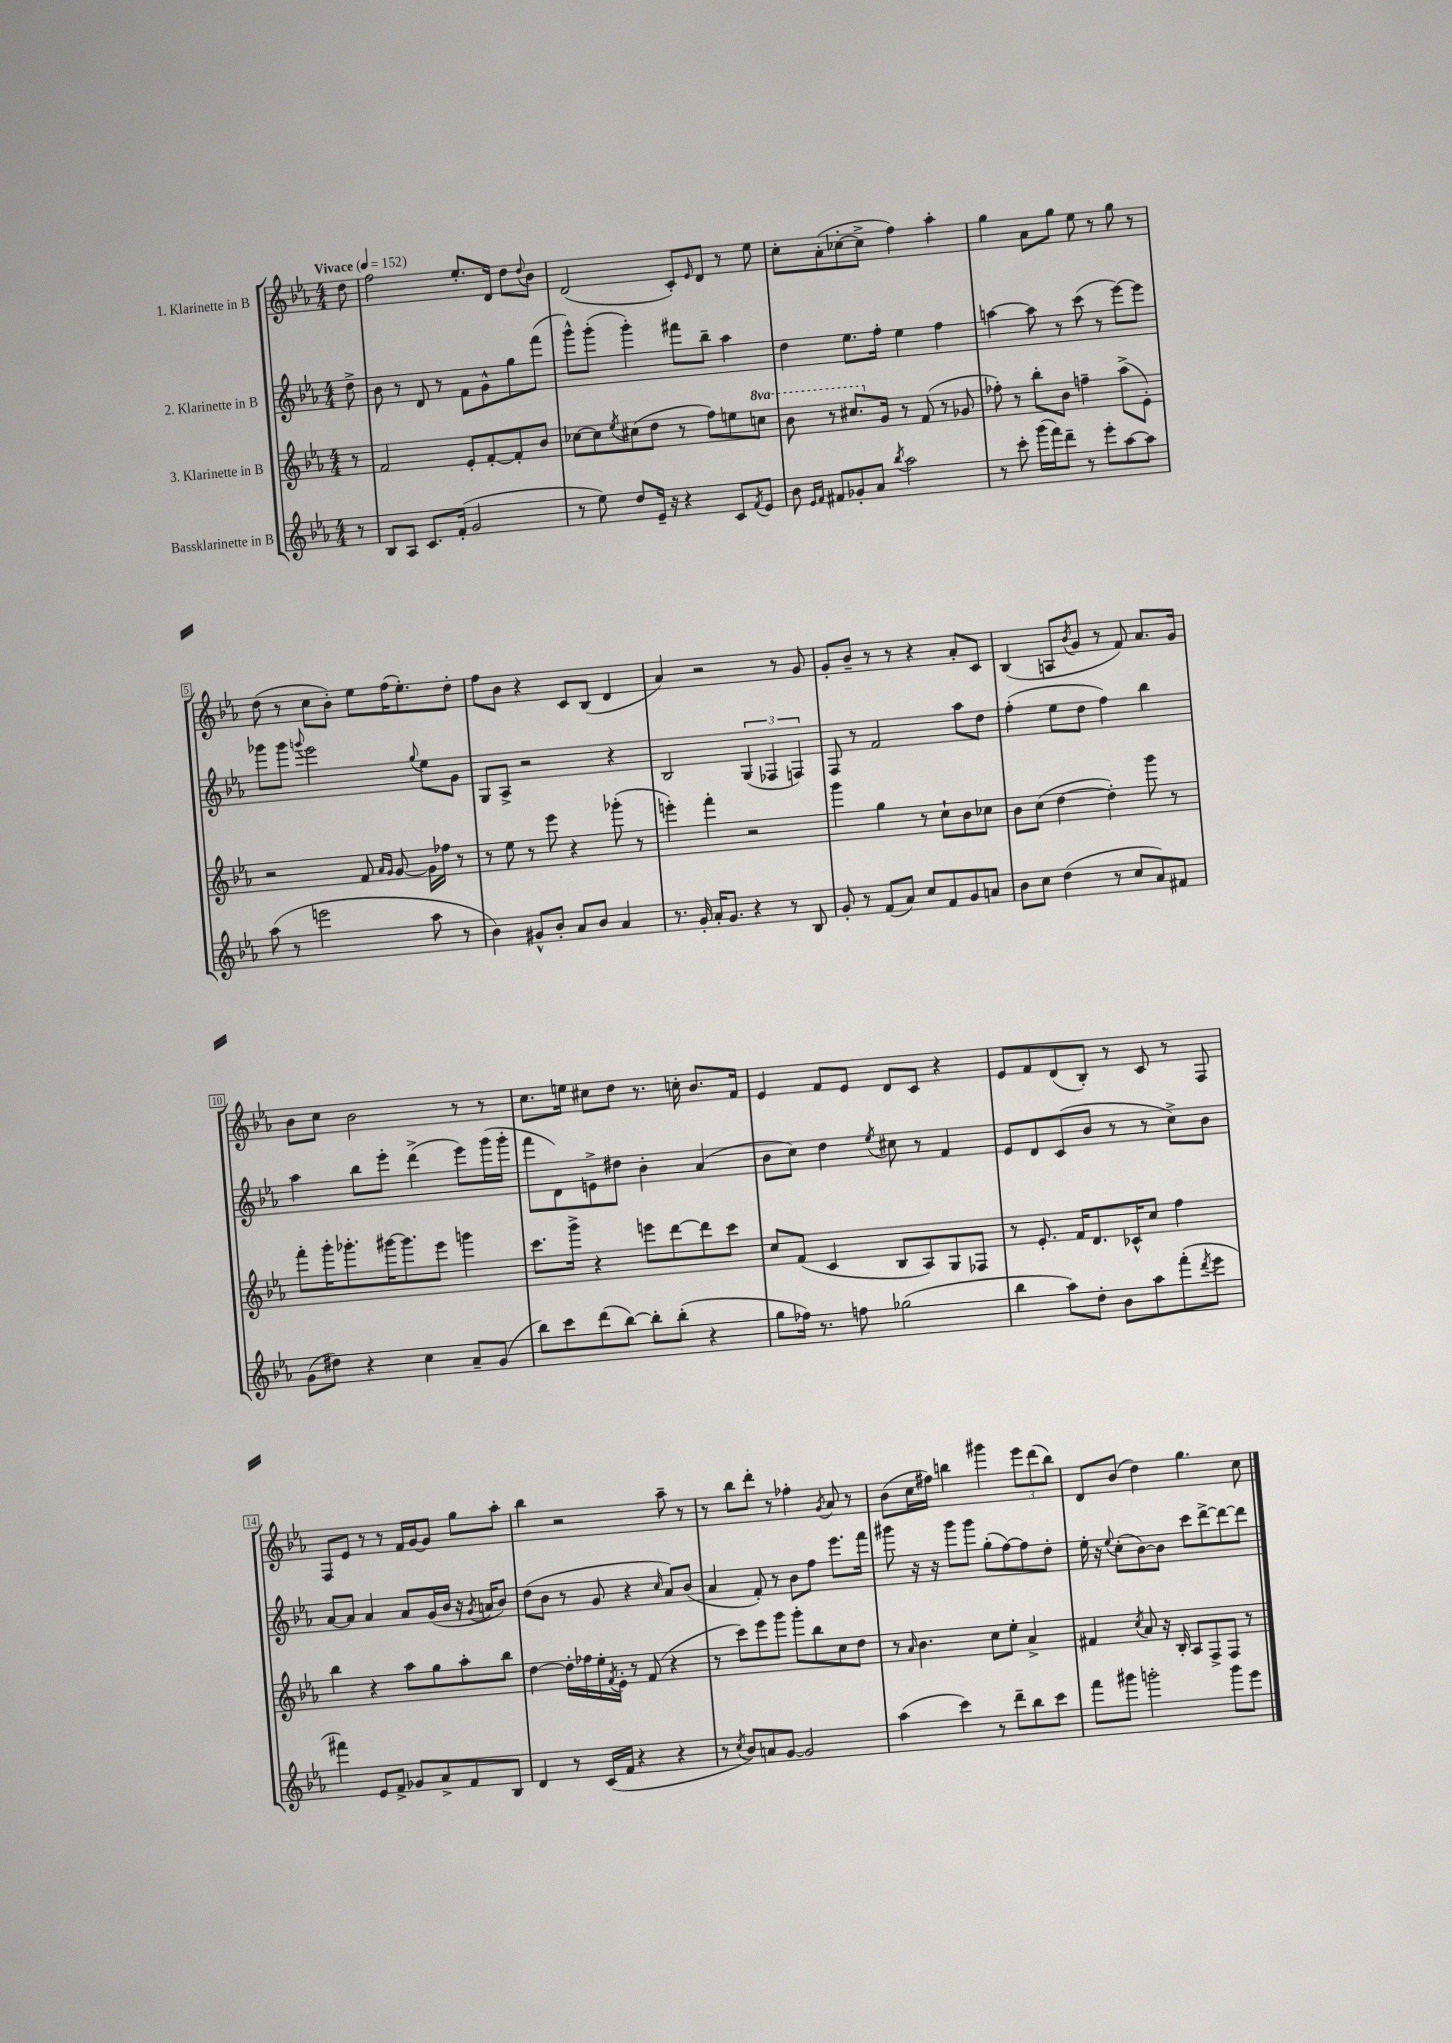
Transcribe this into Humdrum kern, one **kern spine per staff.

**kern	**kern	**kern	**kern
*staff4	*staff3	*staff2	*staff1
*clefG2	*clefG2	*clefG2	*clefG2
*k[b-e-a-]	*k[b-e-a-]	*k[b-e-a-]	*k[b-e-a-]
*M4/4	*M4/4	*M4/4	*M4/4
*MM152	*MM152	*MM152	*MM152
8r	8r	8dd^\	8dd\
=	=	=	=
8B-/L	2f/	8b-\	2ff\
8A-/J	.	8r	.
8.c/L	.	8d/	.
.	.	8r	.
(16f'/Jk	.	.	.
2g/	8e-'/L	8f\L	8.ee-'/L
.	[8f'/	8g^^\	.
.	.	.	16d/Jk
.	8f'/]	8gg\	8dd\L
.	.	.	8qqdd/
.	8b-/J	(8fff\J	8b-\J
=	=	=	=
8r	[8cc-\L	8ggg^^\L)	(2d/
8ee-\)	8cc-\]	(8ggg'\J	.
.	8qee-/	.	.
8dd/L	(8cc#\	4ggg'\)	.
16e-~/Jk	8dd\J	.	.
16r	.	.	.
4r	8r	8fff#\L	8c'/L)
.	.	.	16qqe-/
.	8ff\L)	8bb-~\J	8d/J
8c/L	8ee\	4aa-\	8r
8qf/	.	.	.
8e-/J	8ccc\J	.	8ee-\
=	=	=	=
8b-\	8bb-\	4dd\	8cc'\L
16qqe-/LL	.	.	.
16qqf/JJ	.	.	.
8f#/L	8r	.	(8a-'\
8g-'/	8.ccc#/L	8.ee-\L	[8cc-'\
8a-/J	.	.	8cc-^\]J
.	16g/Jk	16ff'\Jk	.
8qbb-/	.	.	.
2aa-\	8r	4ee-\	4ff\)
.	(8f/	.	.
.	8r	4ff\	4aa-'\
.	8g-/	.	.
=	=	=	=
8r	8ff-'\)	[4aa\	4gg\
8ccc'\	8r	.	.
(16ggg\LL	8bb-'\L	8aa\]	8a-\L
16fff\J)	.	.	.
8ddd~\J	8b-\J	8r	8gg\J
8r	4ff~\	(8ccc\	8ee-\
8eee-'\L	.	8r	8r
[8aa-\	(8aa-^\L	[8eee-\L)	8gg\
8aa-\]J	8e-'\J)	8eee-\]J	8r
=	=	=	=
(8aa-\	2r	8ggg-\L	(8dd\
8r	.	8ggg-\J	8r
.	.	8qqggg/	.
2eee\	.	2eee-\	8cc\L
.	.	.	8b-'\J)
.	8f/	.	8ee-\L
.	16qqa-/LL	.	.
.	16qqg/JJ	.	.
.	[8g/	.	(16ff\K
.	.	.	8.ee-'\)
.	.	8qqgg/	.
8aa-\	16g\]LL	8ee-\L	.
.	16ff-\JJ	.	.
8r	8r	8g\J	8dd'\J
=	=	=	=
4b-\)	8r	8G/L	8ff\L
.	8ee-\	8A-^/J	8b-\J
8g#^^/L	8r	2r	4r
8b-'/J	8eee-\	.	.
8a-/L	4r	.	8c/L
8b-/J	.	.	(8B-/J
4a-/	(8ggg-'\	4r	4d/
.	8r	.	.
=	=	=	=
8.r	4eee'\)	2B-/	4a-/)
16g'/	.	.	.
16a-'/LK	4fff'\	.	2r
8.g/J	.	.	.
4r	2r	(6G/	.
.	.	6F-/	.
8r	.	.	8r
.	.	6F/)	.
8B-/	.	.	8g/
=	=	=	=
8g'/	4ggg\	8F/	8g'/L
8r	.	8r	8b-~/J
(8f/L	4gg\	2f/	8r
8a-/J)	.	.	8r
8cc/L	8r	.	4r
8f/	8cc`\L	.	.
8g/	8b-\	8aa-\L	8a-'/L
8a/J	8cc-\J	8dd\J	8c/J
=	=	=	=
8b-\L	8b-\L	(4ff'\	(4B-/
8cc\J	(8cc\J	.	.
(4dd\	[4dd\	8ee-\L	8A/L
.	.	.	8qb-/
.	.	8dd\J	8g/J
8r	4dd'\])	4ff\)	8r
8cc/L	.	.	8f/)
8a-/)	8ggg\	4bb-\	8.a-/L
8f#/J	8r	.	.
.	.	.	16g/Jk
=	=	=	=
(8g\L	8fff'\L	4aa-\	8b-\L
8dd#\J)	16ggg'\K	.	8cc\J
.	8.ggg-'\	.	.
4r	.	8bb-\L	2b-\
.	[16ggg#\K	8eee-'\J	.
.	8.ggg#\]	.	.
4cc\	.	(4ddd^\	.
.	8eee-\J	.	.
8a-~/L	4ggg\	8eee-\L)	8r
(8g/J	.	(16ggg\L	8r
.	.	16ggg'\JJ	.
=	=	=	=
8bb-\L)	8.ccc\L	8fff\L	8.cc\L
8ccc\	.	8d\)	.
.	16ggg^\Jk	.	16ee\Jk
(8ddd\	4r	8e^\	8cc#\L
[8bb-\J)	.	8dd#\J	8dd\J
8bb-'\]L	8eee\L	4b-'\	8.r
(8bb-'\J	[8ddd\	.	.
.	.	.	16cc'\
4r	8ddd\]	(4a-/	8.b-/L
.	8ccc\J	.	.
.	.	.	16f/Jk
=	=	=	=
8gg\L	8cc/L	8b-\L	4e-/
16ff-\Jk)	(8f/J	8cc\J)	.
8.r	.	.	.
.	4c/	4dd\	8f/L
8ff\	.	.	8e-/J
.	.	8qee-/	.
(2gg-\	8B-/L	8cc#\	8d/L
.	8A-/)	8r	8c/J
.	8G/	4f/	4r
.	8F-/J	.	.
=	=	=	=
4bb-\	8r	8e-/L	8e-/L
.	8.e-'/	8d/	8f/
8aa-\L)	.	(8c/	(8d/
.	16f/LK	.	.
8dd'\J	8.d/	8b-/J	8B-'/J)
8b-\L	.	8r	8r
.	16c-^^/K	.	.
8aa-\	8cc/J	8r	8c/
(8fff'\	4ff\	8cc^\L)	8r
8qddd/	.	.	.
8eee-\J	.	8b-\J	8F/
=	=	=	=
4fff#\)	4bb-\	[8a-/L	8F/L
.	.	8a-/]J	8e-/J
8e-/L	4r	4a-/	8r
8f^/J	.	.	8r
8g-/L	8aa-\L	8a-/L	16f/LL
.	.	.	[16g/J
8a-^/	8gg\	(16g/L	8g/]J
.	.	16b-/JJ	.
8f/	8aa-'\	16r	8gg\L
.	.	8qg/	.
.	.	16a/LK	.
8B-/J	8bb-\J	8b-/J)	8aa-'\J
=	=	=	=
4d/	[4dd\	(8dd\L	4bb-\
.	.	8b-\J	.
8r	16dd'\]LL	8r	2r
.	16ff-\	.	.
(16c/LL	16ee-'\	8g/	.
.	8qf/	.	.
16f/JJ	16e-'\JJ	.	.
4r	8r	4r	.
.	(8f/	.	.
.	.	16qqcc/	.
4r	4r	8a-/L)	8aa-~\
.	.	(8b-/J	8r
=	=	=	=
8r	8r	4a-/	8r
8qcc/	.	.	.
8b-/L)	8ccc\L)	.	8bb-\L
8a/	8eee-\	8f'/)	8ddd'\J
[8g/J	8ggg\J	8r	8r
2g/]	8ggg'\L	8b-\L	4ff-'\
.	8bb-\	8ff\J	.
.	.	.	8qg/
.	8cc\	8.eee-\L	8a-/
.	8dd\J	.	8r
.	.	16fff\Jk	.
=	=	=	=
(4aa-\	8r	8ggg#\	(8b-\L
.	16qqa-/	.	.
.	4.b-\	16r	16cc\L
.	.	16r	16ff#\JJ)
4ccc\)	.	8ggg#\L	4bb\
.	.	8ggg#\J	.
8r	8cc\L	(8gg'\L	4ggg#\
8ddd~\L	8ee-'\J	[8ff\)	.
8bb-\	4a-^/	8ff\]	12eee-\L
.	.	.	(12ddd\
8ccc\J	.	8dd'\J	.
.	.	.	12bb\J)
=	=	=	=
8fff\L	4f#/	16ee-'\	8d/L
.	.	16r	.
.	.	8qqee-/	.
8ggg#\J	.	(8cc'\L	(8b-/J
.	8qcc/	.	.
2ggg'\	8a-/	[8b-\)	4dd\)
.	16r	8b-\]J	.
.	16B-'/	.	.
.	8A-/L	8ccc\L	4.gg\
.	8F^/	[8ddd^\	.
8ggg\L	8F/J	8ddd\_	.
8eee-\J	8r	8ddd\]J	8cc\
==	==	==	==
*-	*-	*-	*-
